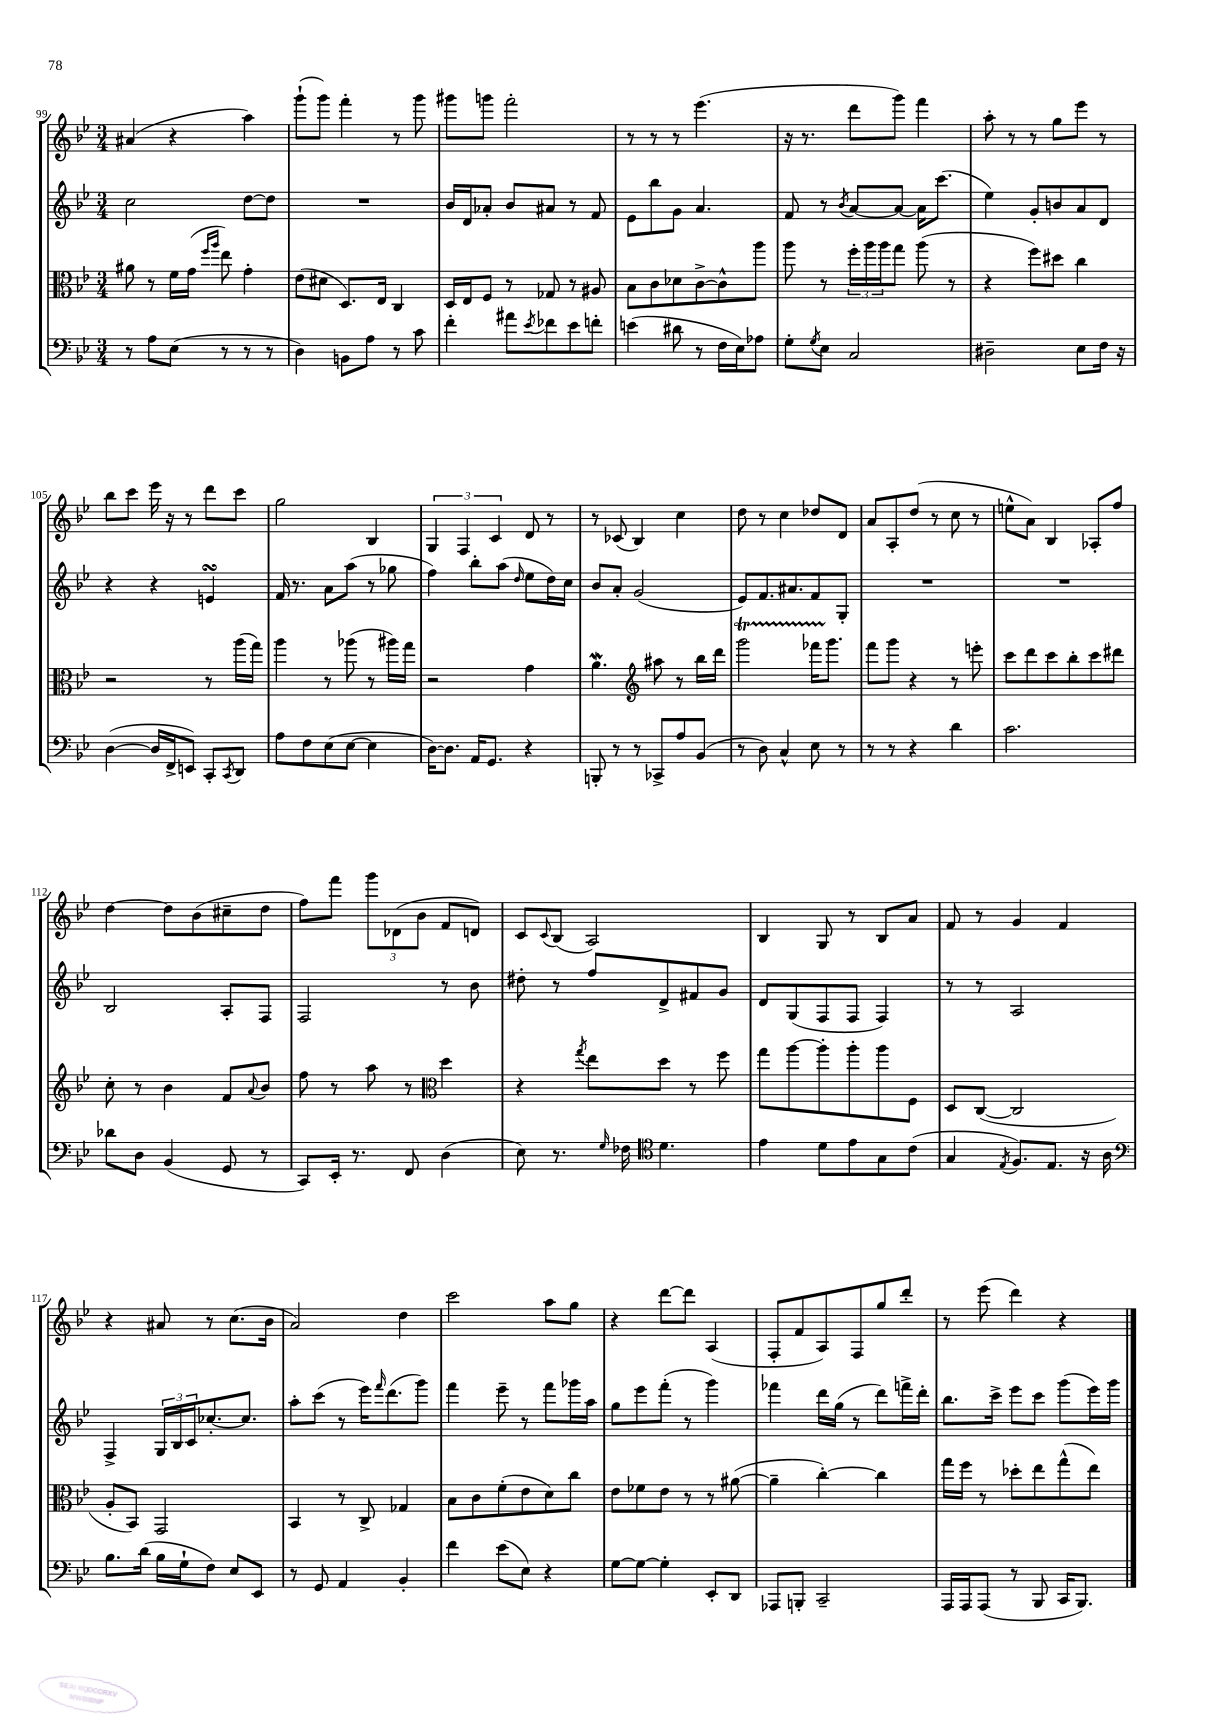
<<
\new StaffGroup <<
\new Staff = "s0" {
    \clef treble \key bes \major \numericTimeSignature \time 3/4
    ais'4( r4 a''4) |
    g'''8-!( g'''8) f'''4-. r8 g'''8 |
    gis'''8 g'''8 f'''2-. |
    r8 r8 r8 ees'''4.( |
    r16 r8. d'''8 g'''8) f'''4 |
    a''8-. r8 r8 g''8 ees'''8 r8 |
    bes''8 c'''8 ees'''16 r16 r8 d'''8 c'''8 |
    g''2 bes4 |
    \tuplet 3/2 { g4 f4 c'4 } d'8 r8 |
    r8 ces'8( bes4) c''4 |
    d''8 r8 c''4 des''8 d'8 |
    a'8 a8-. d''8( r8 c''8 r8 |
    e''8-^ a'8) bes4 aes8-. f''8 |
    d''4~ d''8 bes'8( cis''8-- d''8 |
    f''8) f'''8 \tuplet 3/2 { g'''8 des'8( bes'8 } f'8 d'8) |
    c'8 \appoggiatura { c'8 } bes8( a2) |
    bes4 g8 r8 bes8 a'8 |
    f'8 r8 g'4 f'4 |
    r4 ais'8 r8 c''8.( bes'16 |
    a'2) d''4 |
    c'''2 a''8 g''8 |
    r4 d'''8~ d'''8 a4( |
    f8-. f'8 a8) f8 g''8 d'''8-. |
    r8 ees'''8( d'''4) r4 \bar "|." |
}
\new Staff = "s1" {
    \clef treble \key bes \major \numericTimeSignature \time 3/4
    c''2 d''8~ d''8 |
    R2. |
    bes'16 d'16 aes'8-. bes'8 ais'8 r8 f'8 |
    ees'8 bes''8 g'8 a'4. |
    f'8 r8 \acciaccatura { bes'8 } a'8~ a'8~ a'16 c'''8.( |
    ees''4) g'8-. b'8 a'8 d'8 |
    r4 r4 e'4\turn |
    f'16 r8. a'8 a''8( r8 ges''8 |
    f''4) bes''8-. a''8( \grace { d''16 } ees''8 d''16) c''16 |
    bes'8 a'8-. g'2( |
    ees'8) f'8. ais'8. f'8 g8-. |
    R2. |
    R2. |
    bes2 a8-. f8 |
    f2 r8 bes'8 |
    dis''8-. r8 f''8 d'8-> fis'8 g'8 |
    d'8 g8( f8 f8 f4) |
    r8 r8 a2 |
    f4-> \tuplet 3/2 { g16 bes16 c'16 } ces''8.~-. ces''8. |
    a''8-. c'''8( r8 ees'''16) \grace { f'''16 } d'''8.( g'''8) |
    f'''4 ees'''8-- r8 f'''8 ges'''16 a''16 |
    g''8 ees'''8 f'''8-.( r8 g'''4) |
    fes'''4 d'''16 g''16( r8 d'''8) f'''16-> d'''16-. |
    bes''8. c'''16-> ees'''8 c'''8 g'''8( ees'''16) g'''16 \bar "|." |
}
\new Staff = "s2" {
    \clef alto \key bes \major \numericTimeSignature \time 3/4
    ais'8 r8 f'16 g'16( \grace { f''16 a''16 } ees''8) g'4-. |
    ees'8( dis'8 d8.) ees16 c4 |
    d16 ees16 f8 r8 ges8 r8 ais8 |
    bes8 c'8 des'8 c'8~-> c'8-^ a''8 |
    a''8 r8 \tuplet 3/2 { f''16-. a''16 a''16 } g''8 a''8( r8 |
    r4 f''8) dis''8 c''4 |
    r2 r8 a''16( g''16) |
    a''4 r8 aes''8( r8 ais''16) g''16 |
    r2 g'4 |
    a'4.\mordent \clef treble ais''8 r8 bes''16 d'''16 |
    g'''2\startTrillSpan fes'''16 g'''8.\stopTrillSpan |
    f'''8 g'''8 r4 r8 e'''8-. |
    c'''8 d'''8 c'''8 bes''8-. c'''8 dis'''8 |
    c''8-. r8 bes'4 f'8 \appoggiatura { a'8 } bes'8 |
    f''8 r8 a''8 r8 \clef alto d''4 |
    r4 \acciaccatura { g''8 } ees''8 d''8 r8 f''8 |
    g''8 a''8~ a''8-. a''8-. a''8 f8 |
    d8 c8~( c2 |
    a8-. bes,8) g,2 |
    bes,4 r8 c8-> ges4 |
    bes8 c'8 f'8-.( ees'8 d'8) c''8 |
    ees'8 fes'8 ees'8 r8 r8 ais'8~( |
    ais'4-- c''4~-.) c''4 |
    g''16 f''16 r8 des''8-. ees''8 g''8-^( ees''8) \bar "|." |
}
\new Staff = "s3" {
    \clef bass \key bes \major \numericTimeSignature \time 3/4
    r8 a8 ees8( r8 r8 r8 |
    d4) b,8 a8 r8 c'8 |
    f'4-. ais'8 \acciaccatura { ees'8 } fes'8 ees'8 f'8-. |
    e'4( dis'8 r8 f16 ees16) aes8 |
    g8-. \acciaccatura { g8 } ees8 c2 |
    dis2-- ees8 f16 r16 |
    d4~( d16 f,16-> e,8) c,8-. \acciaccatura { c,8 } d,8 |
    a8 f8 ees8( ees8~ ees4 |
    d16~) d8. a,16 g,8. r4 |
    b,,8-. r8 r8 ces,8-> a8 bes,8( |
    r8 d8) c4-^ ees8 r8 |
    r8 r8 r4 d'4 |
    c'2. |
    des'8 d8 bes,4( g,8 r8 |
    c,8) ees,16-. r8. f,8 d4( |
    ees8) r8. \grace { g16 } fes16 \clef tenor d'4. |
    ees'4 d'8 ees'8 g8 c'8( |
    g4 \acciaccatura { ees8 } f8.) ees8. r16 a16 |
    \clef bass bes8. d'16( bes16 g16-! f8) ees8 ees,8 |
    r8 g,8 a,4 bes,4-. |
    f'4 ees'8( ees8) r4 |
    g8~ g8~ g4-. ees,8-. d,8 |
    aes,,8 b,,8-. c,2-- |
    a,,16 a,,16 a,,8( r8 bes,,8 c,16 bes,,8.) \bar "|." |
}
>>
>>
\layout { \context { \Score currentBarNumber = #99 } }
